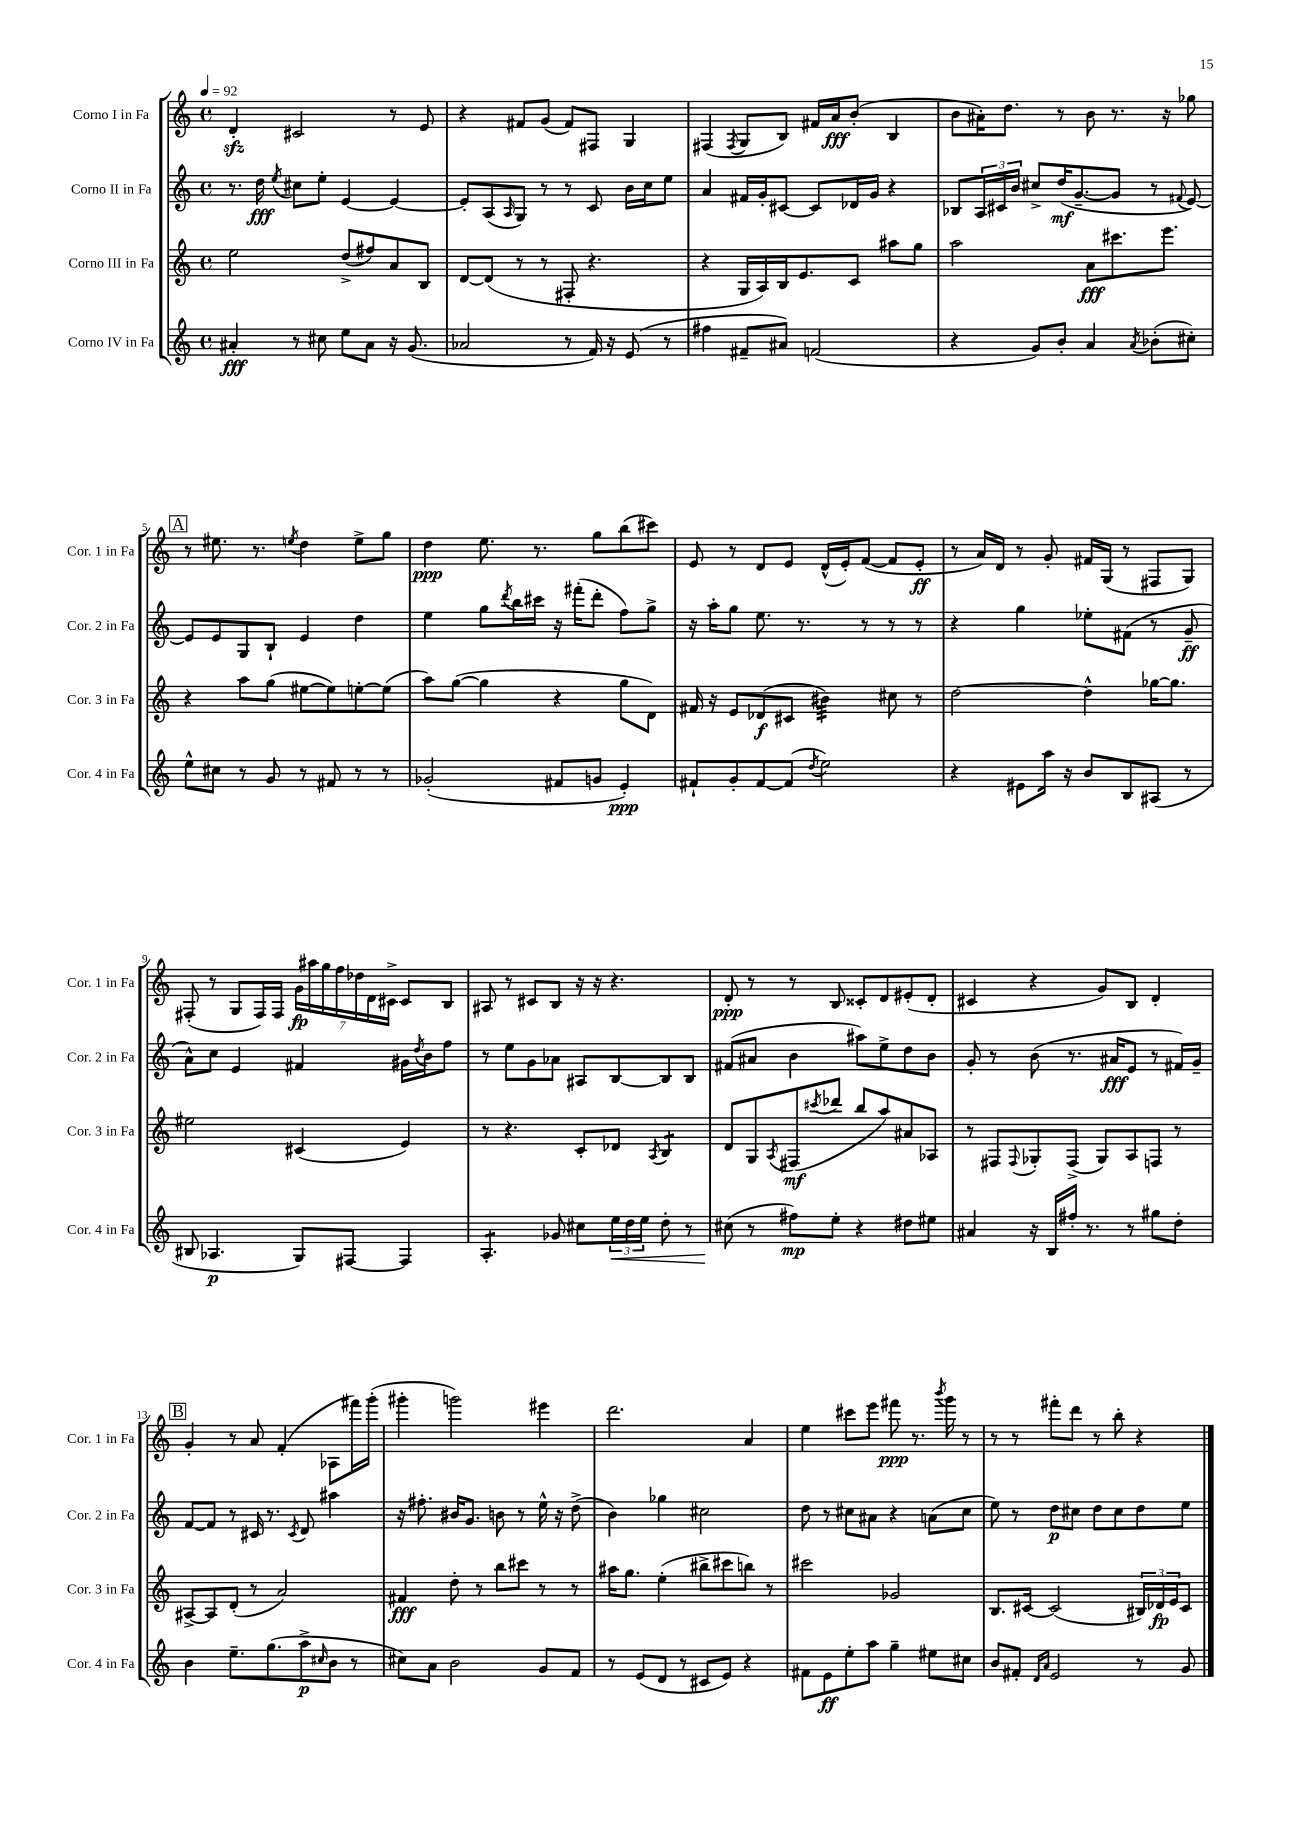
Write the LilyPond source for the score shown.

<<
\new StaffGroup <<
\new Staff = "s0" \with { instrumentName = "Corno I in Fa" shortInstrumentName = "Cor. 1 in Fa" } {
    \clef treble \key c \major \defaultTimeSignature \time 4/4 \tempo 4 = 92
    d'4-.\sfz cis'2 r8 e'8 |
    r4 fis'8 g'8( fis'8) fis8 g4 |
    fis4( \acciaccatura { fis8 } g8 b8) fis'16 a'16\fff b'8-.( b4 |
    b'8 ais'16-.) d''8. r8 b'8 r8. r16 ges''8 |
    \mark \markup { \box "A" } r8 eis''8. r8. \acciaccatura { e''8 } d''4 e''8-> g''8 |
    d''4\ppp e''8. r8. g''8 b''8( cis'''8) |
    e'8 r8 d'8 e'8 d'16-^( e'16-.) f'8~( f'8 e'8-.\ff |
    r8 a'16) d'16 r8 g'8-. fis'16 g16( r8 fis8 g8) |
    fis8-.( r8 g8 fis16) fis16 \tuplet 7/4 { g'16\fp ais''16 g''16 f''16 des''16 d'16 cis'16-> } cis'8 b8 |
    ais8 r8 cis'8 b8 r16 r16 r4. |
    d'8-.\ppp r8 r8 b8 cisis'8-. d'8 eis'8-.( d'8-. |
    cis'4 r4 g'8) b8 d'4-. |
    \mark \markup { \box "B" } g'4-. r8 a'8 f'4-.( aes8 fis'''16) g'''16-.( |
    gis'''4-. g'''2) eis'''4 |
    d'''2. a'4 |
    e''4 cis'''8 e'''8 fis'''8\ppp r8. \acciaccatura { b'''8 } g'''16 r8 |
    r8 r8 fis'''8-. d'''8 r8 b''8-. r4 \bar "|." |
}
\new Staff = "s1" \with { instrumentName = "Corno II in Fa" shortInstrumentName = "Cor. 2 in Fa" } {
    \clef treble \key c \major \defaultTimeSignature \time 4/4
    r8. d''16\fff \acciaccatura { e''8 } cis''8 e''8-. e'4~ e'4~ |
    e'8-. a8( \grace { a16 } g8) r8 r8 c'8 b'16 c''16 e''8 |
    a'4 fis'16 g'16-. cis'8~ cis'8 des'16 g'16 r4 |
    bes8 \tuplet 3/2 { a16 cis'16 b'16 } cis''8-> d''16\mf( g'8.~-- g'8 r8 \appoggiatura { fis'8 } e'8~) |
    \mark \markup { \box "A" } e'8 e'8 g8 b8-! e'4 d''4 |
    e''4 g''8 \acciaccatura { d'''8 } b''16 cis'''16 r16 fis'''16-.( d'''8-. f''8) g''8-> |
    r16 a''16-. g''8 e''8. r8. r8 r8 r8 |
    r4 g''4 ees''8-. fis'8( r8 g'8--\ff |
    a'8-^) c''8 e'4 fis'4 gis'16 \acciaccatura { d''8 } b'16 f''8 |
    r8 e''8 g'8 aes'8 ais8 b8~ b8 b8 |
    fis'8( ais'8 b'4 ais''8) e''8-> d''8 b'8 |
    g'8-. r8 b'8( r8. ais'16\fff e'8 r8 fis'16) g'16-- |
    \mark \markup { \box "B" } f'8~ f'8 r8 cis'16 r8. \acciaccatura { cis'8 } d'8 ais''4 |
    r16 fis''8.-. bis'16 g'8. b'8 r8 e''16-^ r16 d''8->( |
    b'4) ges''4 cis''2 |
    d''8 r8 cis''8 ais'8 r4 a'8( cis''8 |
    e''8) r8 d''8\p cis''8 d''8 cis''8 d''8 e''8 \bar "|." |
}
\new Staff = "s2" \with { instrumentName = "Corno III in Fa" shortInstrumentName = "Cor. 3 in Fa" } {
    \clef treble \key c \major \defaultTimeSignature \time 4/4
    e''2 d''8->( fis''8) a'8 b8 |
    d'8~ d'8( r8 r8 fis8-. r4. |
    r4 g16 a16) b16 e'8. c'8 ais''8 g''8 |
    a''2 a'8\fff cis'''8. e'''8. |
    \mark \markup { \box "A" } r4 a''8 g''8( eis''8~ eis''8) e''8~-. e''8( |
    a''8) g''8~( g''4 r4 g''8 d'8) |
    fis'16 r16 e'8 des'8\f( cis'8 bis'4:32) cis''8 r8 |
    d''2~ d''4-^ ges''16~ ges''8. |
    eis''2 cis'4( e'4) |
    r8 r4. c'8-. des'8 \acciaccatura { a8 } b4:8 |
    d'8 g8 \acciaccatura { a8 } fis8\mf( \acciaccatura { cis'''8 } des'''8 b''8 a''8) ais'8 aes8 |
    r8 fis8 \appoggiatura { fis8 } ges8-. fis8->( ges8) a8 f8 r8 |
    \mark \markup { \box "B" } ais8~-> ais8 d'8-.( r8 a'2) |
    fis'4\fff d''8-. r8 b''8 cis'''8 r8 r8 |
    ais''16 g''8. e''4-.( bis''8-> cis'''8 b''8) r8 |
    cis'''2 ges'2 |
    b8. cis'16~ cis'2( \tuplet 3/2 { bis16) des'16\fp e'16 } cis'8 \bar "|." |
}
\new Staff = "s3" \with { instrumentName = "Corno IV in Fa" shortInstrumentName = "Cor. 4 in Fa" } {
    \clef treble \key c \major \defaultTimeSignature \time 4/4
    ais'4-.\fff r8 cis''8 e''8 ais'8 r16 g'8.( |
    aes'2 r8 f'16) r16 e'8( r8 |
    fis''4 fis'8-- ais'8) f'2( |
    r4 g'8) b'8-. a'4 \acciaccatura { a'8 } bes'8-.( cis''8-.) |
    \mark \markup { \box "A" } e''8-^ cis''8 r8 g'8 r8 fis'8 r8 r8 |
    ges'2-.( fis'8 g'8 e'4-.\ppp) |
    fis'8-! g'8-. fis'8~ fis'8( \acciaccatura { d''8 } e''2) |
    r4 eis'8 a''16 r16 b'8 b8 ais8( r8 |
    bis8 aes4.\p g8) fis8~ fis4 |
    a4.:8-. ges'8 cis''8 \tuplet 3/2 { e''16\< d''16 e''16 } d''8-. r8 |
    cis''8\!( r8 fis''8\mp) e''8-. r4 dis''8 eis''8 |
    ais'4 r16 b16 fis''16-. r8. r8 gis''8 d''8-. |
    \mark \markup { \box "B" } b'4 e''8.-- g''8.( a''8->\p \grace { cis''16 } b'8 r8 |
    cis''8) a'8 b'2 g'8 f'8 |
    r8 e'8( d'8 r8 cis'8 e'8) r4 |
    fis'8 e'8\ff e''8-. a''8 g''4-- eis''8 cis''8 |
    b'8 fis'8-. \grace { d'16 a'16 } e'2 r8 g'8 \bar "|." |
}
>>
>>
